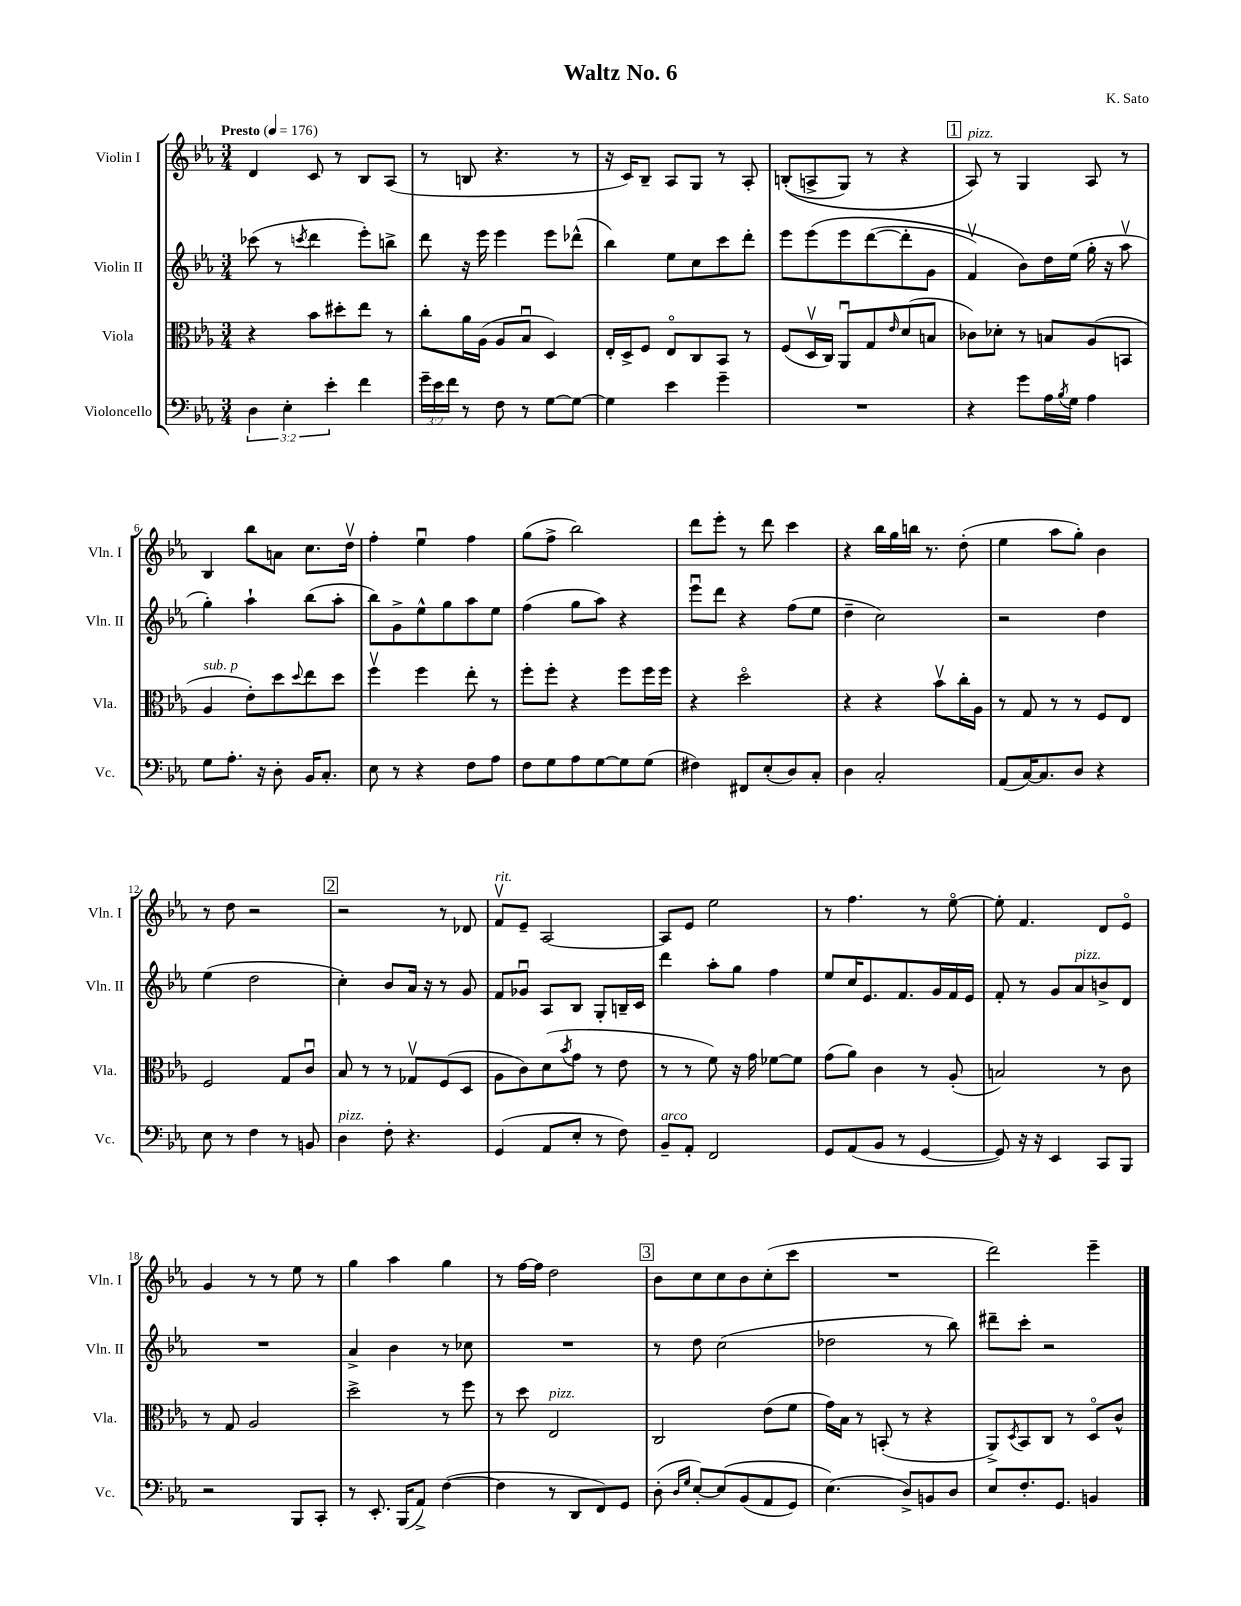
\header { title = "Waltz No. 6" composer = "K. Sato" }
<<
\new StaffGroup <<
\new Staff = "s0" \with { instrumentName = "Violin I" shortInstrumentName = "Vln. I" } {
    \clef treble \key ees \major \numericTimeSignature \time 3/4 \tempo "Presto" 4 = 176
    d'4 c'8 r8 bes8 aes8( |
    r8 b8 r4. r8 |
    r16 c'16) bes8-- aes8 g8 r8 aes8-. |
    b8-.(\( a8-> g8) r8 r4 |
    \mark \markup { \box "1" } aes8^\markup { \italic "pizz." }\) r8 g4 aes8 r8 |
    bes4 bes''8 a'8 c''8. d''16\upbow |
    f''4-. ees''4\downbow f''4 |
    g''8( f''8-> bes''2) |
    d'''8 ees'''8-. r8 d'''8 c'''4 |
    r4 bes''16 g''16 b''16 r8. d''8-.( |
    ees''4 aes''8 g''8-.) bes'4 |
    r8 d''8 r2 |
    \mark \markup { \box "2" } r2 r8 des'8 |
    f'8\upbow^\markup { \italic "rit." } ees'8-- aes2~ |
    aes8 ees'8 ees''2 |
    r8 f''4. r8 ees''8~\flageolet |
    ees''8-. f'4. d'8 ees'8\flageolet |
    g'4 r8 r8 ees''8 r8 |
    g''4 aes''4 g''4 |
    r8 f''16~ f''16 d''2 |
    \mark \markup { \box "3" } bes'8 c''8 c''8 bes'8 c''8-.( c'''8 |
    R2. |
    d'''2) ees'''4-- \bar "|." |
}
\new Staff = "s1" \with { instrumentName = "Violin II" shortInstrumentName = "Vln. II" } {
    \clef treble \key ees \major \numericTimeSignature \time 3/4
    ces'''8( r8 \acciaccatura { c'''8 } d'''4 ees'''8-.) b''8-> |
    d'''8 r16 ees'''16 ees'''4 ees'''8 des'''8-^( |
    bes''4) ees''8 c''8 c'''8 d'''8-. |
    ees'''8 ees'''8\( ees'''8 d'''8~( d'''8-. g'8 |
    \mark \markup { \box "1" } f'4\upbow) bes'8\) d''16 ees''16( g''16-. r16 aes''8\upbow |
    g''4-.) aes''4-! bes''8( aes''8-. |
    bes''8) g'8-> ees''8-^ g''8 aes''8 ees''8 |
    f''4( g''8 aes''8) r4 |
    ees'''8\downbow d'''8 r4 f''8( ees''8 |
    d''4-- c''2) |
    r2 d''4 |
    ees''4( d''2 |
    \mark \markup { \box "2" } c''4-.) bes'8 aes'16 r16 r8 g'8 |
    f'8 ges'8\downbow aes8 bes8 g8-. b16-- c'16 |
    d'''4 aes''8-. g''8 f''4 |
    ees''8 c''16 ees'8. f'8. g'16 f'16 ees'16 |
    f'8-. r8 g'8 aes'8^\markup { \italic "pizz." } b'8-> d'8 |
    R2. |
    aes'4-> bes'4 r8 ces''8 |
    R2. |
    \mark \markup { \box "3" } r8 d''8 c''2( |
    des''2 r8 bes''8) |
    dis'''8-- c'''8-. r2 \bar "|." |
}
\new Staff = "s2" \with { instrumentName = "Viola" shortInstrumentName = "Vla." } {
    \clef alto \key ees \major \numericTimeSignature \time 3/4
    r4 bes'8 dis''8-. ees''8 r8 |
    c''8-. aes'16 aes16( aes8 bes8\downbow d4) |
    ees16-. d16-> f8 ees8\flageolet c8 bes,8 r8 |
    f8( d16\upbow c16) aes,8\downbow g8 \grace { ees'16 } d'8( b8 |
    \mark \markup { \box "1" } ces'8) des'8-. r8 b8 aes8( b,8 |
    aes4^\markup { \italic "sub. p" } ees'8-.) d''8 \appoggiatura { d''8 } ees''8 d''8 |
    f''4\upbow f''4 ees''8-. r8 |
    f''8-. f''8-. r4 f''8 f''16 f''16 |
    r4 d''2\flageolet |
    r4 r4 bes'8\upbow c''16-. aes16 |
    r8 g8 r8 r8 f8 ees8 |
    f2 g8 c'8\downbow |
    \mark \markup { \box "2" } bes8 r8 r8 ges8\upbow f8( d8 |
    aes8 c'8) d'8( \acciaccatura { bes'8 } g'8 r8 ees'8 |
    r8 r8 f'8) r16 g'16 fes'8~ fes'8 |
    g'8( aes'8) c'4 r8 aes8-.( |
    b2) r8 c'8 |
    r8 g8 aes2 |
    d''2-> r8 f''8 |
    r8 d''8 ees2^\markup { \italic "pizz." } |
    \mark \markup { \box "3" } c2 ees'8( f'8 |
    g'16) bes16 r8 b,8-.( r8 r4 |
    aes,8->) \acciaccatura { d8 } bes,8 c8 r8 d8\flageolet c'8-^ \bar "|." |
}
\new Staff = "s3" \with { instrumentName = "Violoncello" shortInstrumentName = "Vc." } {
    \clef bass \key ees \major \numericTimeSignature \time 3/4 \override Staff.TupletNumber.text = #tuplet-number::calc-fraction-text
    \tuplet 3/2 { d4 ees4-. ees'4-. } f'4 |
    \tuplet 3/2 { g'16-- ees'16 f'16 } r8 f8 r8 g8~ g8~ |
    g4 ees'4 g'4-- |
    R2. |
    \mark \markup { \box "1" } r4 g'8 aes16 \acciaccatura { bes8 } g16 aes4 |
    g8 aes8.-. r16 d8-. bes,16 c8.-. |
    ees8 r8 r4 f8 aes8 |
    f8 g8 aes8 g8~ g8 g8( |
    fis4) fis,8 ees8-.( d8) c8-. |
    d4 c2-. |
    aes,8( c16~) c8. d8 r4 |
    ees8 r8 f4 r8 b,8 |
    \mark \markup { \box "2" } d4^\markup { \italic "pizz." } f8-. r4. |
    g,4( aes,8 ees8-. r8 f8) |
    bes,8--^\markup { \italic "arco" } aes,8-. f,2 |
    g,8 aes,8( bes,8 r8 g,4~ |
    g,8) r16 r16 ees,4 c,8 bes,,8 |
    r2 bes,,8 c,8-. |
    r8 ees,8.-. bes,,16( aes,8->) f4~( |
    f4 r8 d,8 f,8) g,8 |
    \mark \markup { \box "3" } d8-.( \grace { d16 g16 } ees8~-.) ees8\( bes,8( aes,8 g,8) |
    ees4.(\) d8->) b,8 d8 |
    ees8 f8.-. g,8. b,4 \bar "|." |
}
>>
>>
